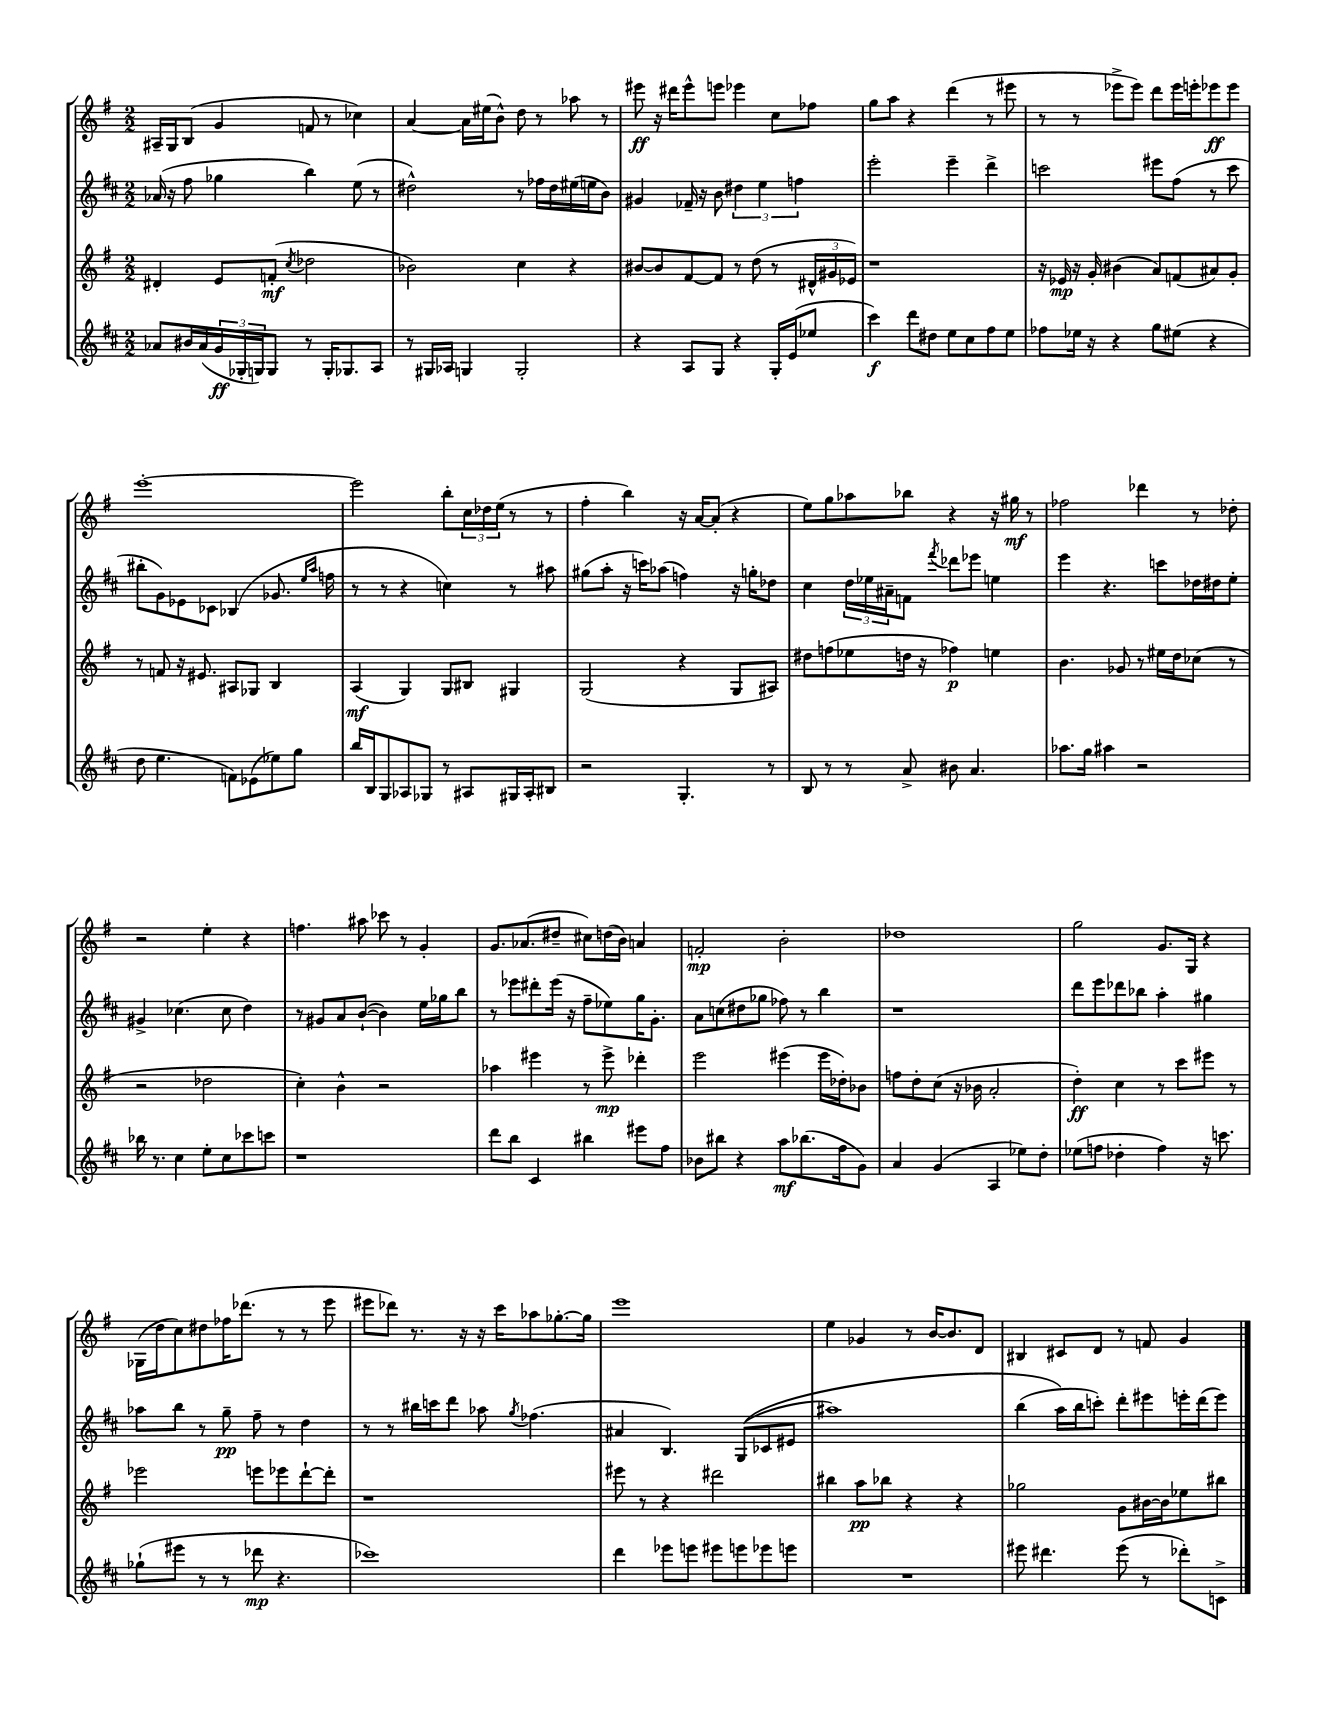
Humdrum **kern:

**kern	**kern	**kern	**kern
*staff4	*staff3	*staff2	*staff1
*clefG2	*clefG2	*clefG2	*clefG2
*k[f#c#]	*k[f#]	*k[f#c#]	*k[f#]
*M2/2	*M2/2	*M2/2	*M2/2
8a-	4d#'	(16a-	16A#~
.	.	16r	16G
16b#	.	8ff#	(8B
(16a-	.	.	.
24g	8e	4gg-	4g
24G-'	.	.	.
24G)	.	.	.
8G	(8f'	.	.
.	8qcc	.	.
8r	2dd-	4bb)	8f
16G'	.	.	8r
8.G-	.	.	.
.	.	(8ee	4cc-)
8A	.	8r	.
=	=	=	=
8r	2b-)	2dd#^^)	[4a
16G#	.	.	.
16A-	.	.	.
4G	.	.	16a]
.	.	.	(16ee#
.	.	.	8b^^)
2G'	4cc	8r	8dd
.	.	16ff-	8r
.	.	16dd#	.
.	4r	(16ee#	8aa-
.	.	16ee	.
.	.	8b)	8r
=	=	=	=
4r	[8b#	4g#	8eee#
.	8b#]	.	16r
.	.	.	16ddd#
8A	[8f#	16f-~	8eee#^^
.	.	16r	.
8G	8f#]	8b	8eee
4r	8r	6dd#	4eee-
.	(8dd	.	.
.	.	6ee	.
16G'	8r	.	8cc
(16e	.	.	.
.	.	6ff	.
8ee-	24d#^^	.	8ff-
.	24g#	.	.
.	24e-)	.	.
=	=	=	=
4ccc#)	1r	2eee'	8gg
.	.	.	8aa
8ddd	.	.	4r
8dd#	.	.	.
8ee	.	4eee~	(4ddd
8cc#	.	.	.
8ff#	.	4ddd^	8r
8ee	.	.	8eee#
=	=	=	=
8ff-	16r	2ccc	8r
.	16e-	.	.
16ee-	16r	.	8r
16r	16g'	.	.
4r	(4b#	.	8eee-^
.	.	.	8eee-)
8gg	8a)	8eee#	8ddd
(8ee#	(8f	(8ff#	16eee-
.	.	.	16eee'
4r	8a#)	8r	8eee-
.	8g'	8ccc	8eee-
=	=	=	=
8dd	8r	8bb#'	[1eee'
4.ee	8f	8g)	.
.	16r	8e-	.
.	8.e#	.	.
.	.	8c-	.
8f)	8A#	(4B-	.
(8e-	8G-	.	.
8ee-)	4B	8.g-	.
8gg	.	.	.
.	.	16qqee	.
.	.	16qqaa	.
.	.	16ff	.
=	=	=	=
16bb	(4A	8r	2eee]
16B	.	.	.
8G	.	8r	.
8A-	4G)	4r	.
8G-	.	.	.
8r	8G	4cc)	8bb'
8A#	8B#	.	24cc
.	.	.	24dd-
.	.	.	(24ee
16G#	4G#	8r	8r
16A#'	.	.	.
8B#	.	8aa#	8r
=	=	=	=
2r	(2G	(8gg#	4ff#'
.	.	8aa'	.
.	.	16r	4bb)
.	.	16ccc)	.
.	.	(8aa-	.
4.G'	4r	4ff)	16r
.	.	.	[16a
.	.	.	(8a']
.	8G	16r	4r
.	.	16gg'	.
8r	8A#)	8dd-	.
=	=	=	=
8B	8dd#	4cc#	8ee)
8r	(8ff	.	8gg
8r	8ee-	24dd	8aa-
.	.	24ee-	.
.	.	24a#~	.
8a^	16dd	8f	8bb-
.	16r	.	.
.	.	8qfff#	.
8b#	4ff-)	8ddd-	4r
4.a	.	8eee-	.
.	4ee	4ee	16r
.	.	.	16gg#
.	.	.	8r
=	=	=	=
8.aa-	4.b	4eee	2ff-
16gg	.	.	.
4aa#	.	4.r	.
.	8g-	.	.
2r	8r	.	4ddd-
.	16ee#	8ccc	.
.	16dd	.	.
.	(8cc-	16dd-	8r
.	.	16dd#	.
.	8r	8ee'	8dd-'
=	=	=	=
16bb-	2r	4g#^	2r
8.r	.	.	.
4cc#	.	(4.cc-	.
8ee'	2dd-	.	4ee'
8cc#	.	8cc-	.
8ccc-	.	4dd)	4r
8ccc	.	.	.
=	=	=	=
1r	4cc')	8r	4.ff
.	.	8g#	.
.	4b^^	8a	.
.	.	([8b`	8aa#
.	2r	4b])	8ccc-
.	.	.	8r
.	.	16ee	4g'
.	.	16gg-	.
.	.	8bb	.
=	=	=	=
8ddd	4aa-	8r	8.g
8bb	.	8eee-	.
.	.	.	(8.a-
4c#	4eee#	8ddd#'	.
.	.	(16eee-	8dd#~
.	.	16r	.
4bb#	8r	8ff#~	8cc#)
.	8eee#^	8ee-)	(16dd
.	.	.	16b)
8eee#	4ddd-'	16gg	4a
.	.	8.g'	.
8ff#	.	.	.
=	=	=	=
8b-	2eee	8a	2f'
8bb#	.	(8cc	.
4r	.	8dd#	.
.	.	8gg-	.
8aa	(4eee#	8ff-)	2b'
(8.bb-	.	8r	.
.	16eee#	4bb	.
16ff#	16dd-')	.	.
8g)	8b-	.	.
=	=	=	=
4a	8ff	1r	1dd-
.	8dd'	.	.
(4g	(8cc	.	.
.	16r	.	.
.	16b-	.	.
4A	2a'	.	.
8ee-)	.	.	.
8dd'	.	.	.
=	=	=	=
(8ee-	4dd')	8ddd	2gg
8ff	.	8eee	.
4dd-'	4cc	8ddd-	.
.	.	8bb-	.
4ff)	8r	4aa'	8.g
.	8ccc	.	.
.	.	.	16G
16r	8eee#	4gg#	4r
8.ccc	.	.	.
.	8r	.	.
=	=	=	=
(8gg-`	2eee-	8aa-	(16G-
.	.	.	16dd
8eee#	.	8bb	8cc)
8r	.	8r	8dd#
8r	.	8gg~	16ff-
.	.	.	(8.ddd-
8ddd-	8eee	8ff#~	.
4.r	8eee-	8r	8r
.	[8ddd`	4dd	8r
.	8ddd']	.	8eee
=	=	=	=
1ccc-)	1r	8r	8eee#
.	.	8r	8ddd-)
.	.	16bb#	8.r
.	.	16ccc	.
.	.	8ddd	.
.	.	.	16r
.	.	8aa-	16r
.	.	.	16ccc
.	.	8qgg	.
.	.	(4.ff-	8aa-
.	.	.	[8.gg-'
.	.	.	16gg-]
=	=	=	=
4ddd	8eee#	4a#	1eee
.	8r	.	.
8eee-	4r	4.B)	.
8eee	.	.	.
8eee#	2ddd#	.	.
8eee	.	&((8G	.
8eee-	.	8c-	.
8eee	.	8e#	.
=	=	=	=
1r	4bb#	1aa#)	4ee
.	8aa	.	4g-
.	8bb-	.	.
.	4r	.	8r
.	.	.	[16b
.	.	.	8.b]
.	4r	.	.
.	.	.	8d
=	=	=	=
8eee#	2gg-	(4bb	4B#
4.ddd#	.	.	.
.	.	16aa&)	8c#
.	.	16bb	.
.	.	8ccc')	8d
(8eee#	8g	8ddd'	8r
8r	[16b#	8eee#	8f
.	16b#]	.	.
8ddd-')	8ee-	16eee'	4g
.	.	(16ddd	.
8c^	8bb#	8eee)	.
==	==	==	==
*-	*-	*-	*-
